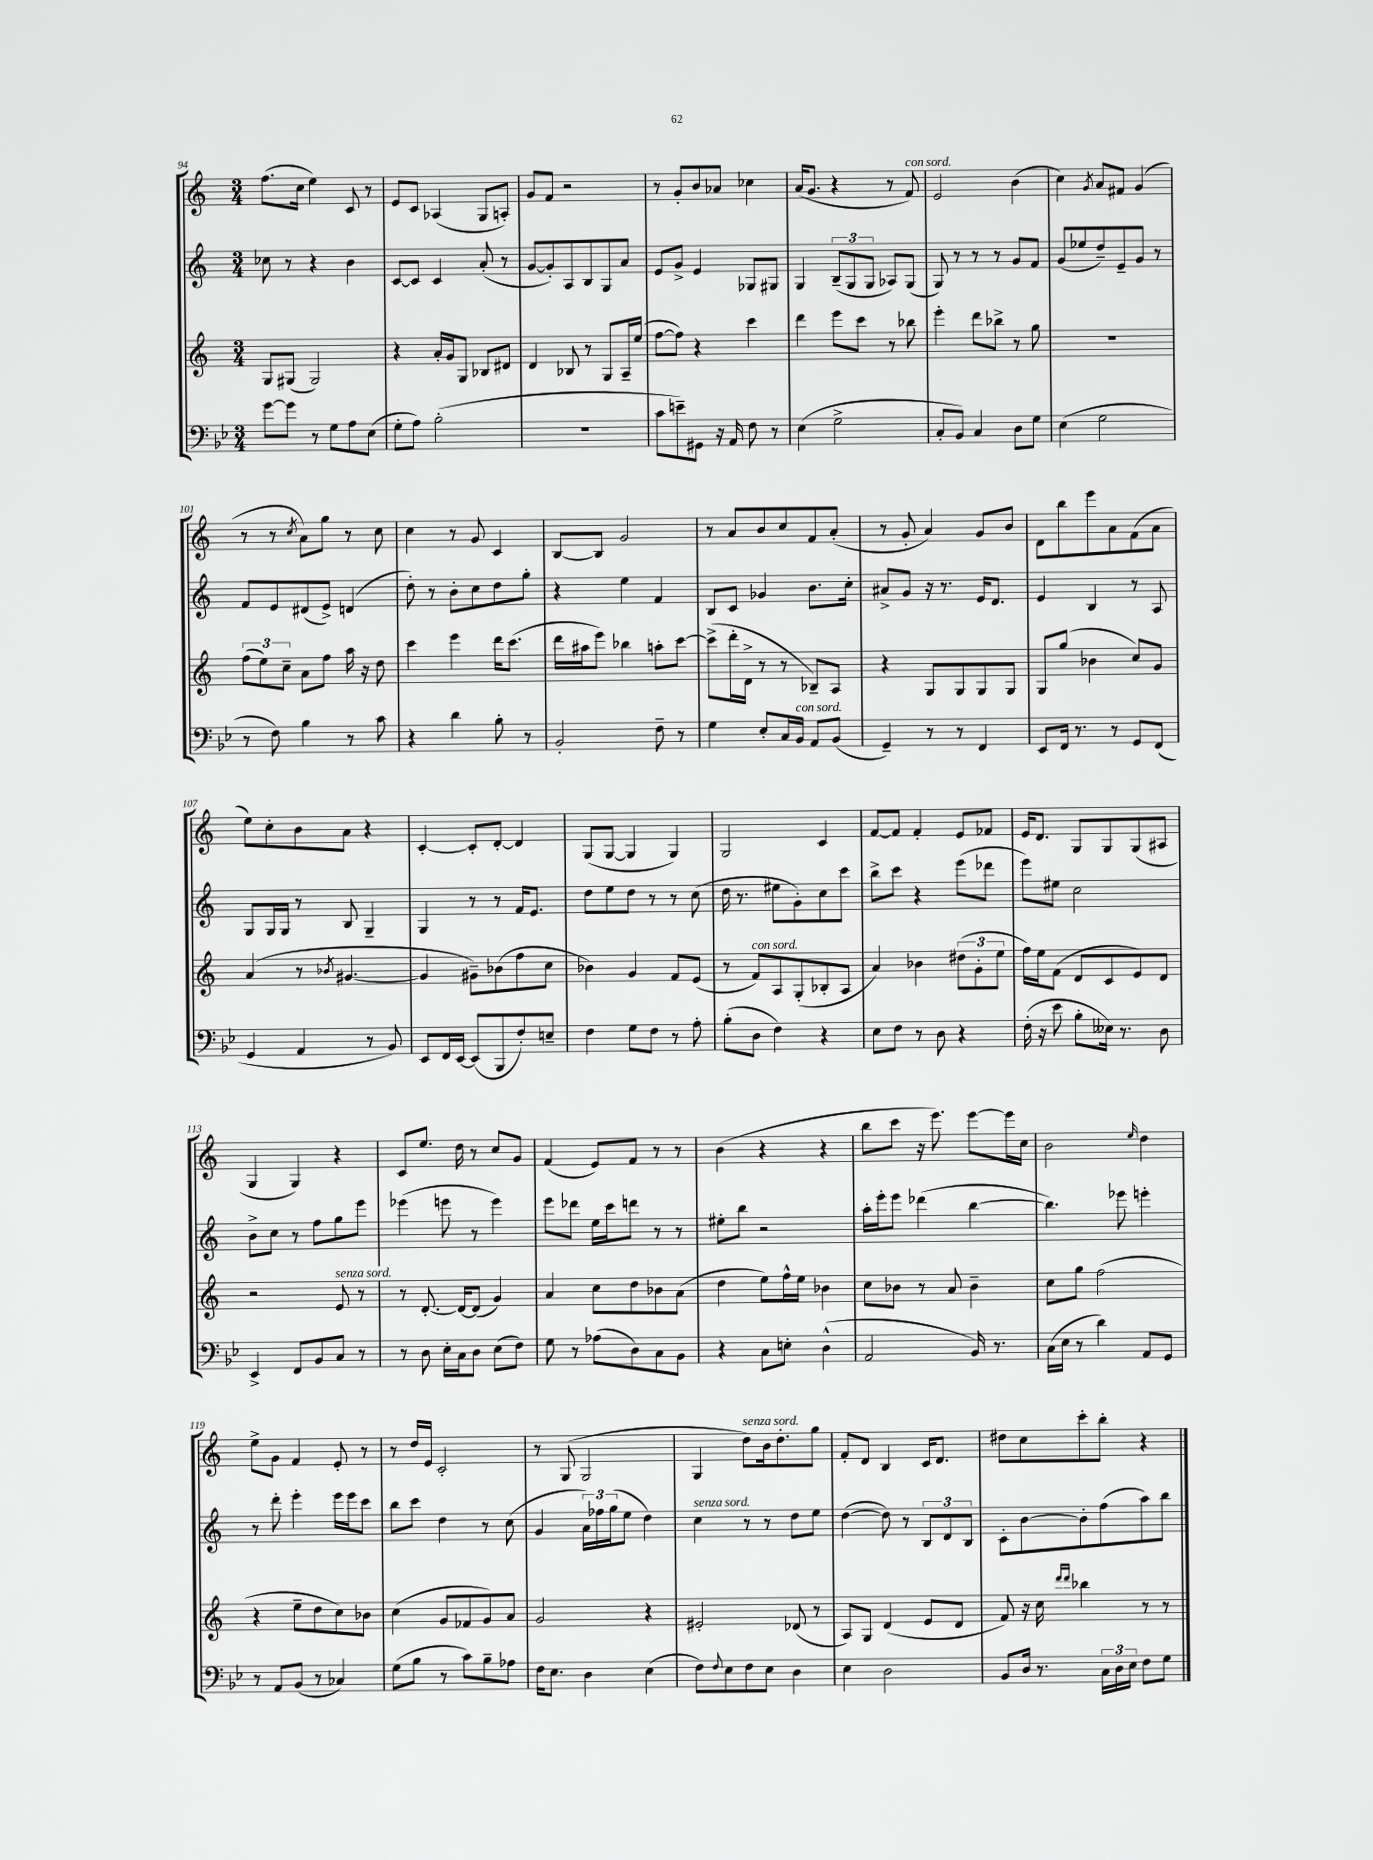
<<
\new StaffGroup <<
\new Staff = "s0" {
    \clef treble \key c \major \numericTimeSignature \time 3/4
    f''8.( c''16 e''4) c'8 r8 |
    e'8 c'8 aes4( g8 a8-.) |
    g'8 f'8 r2 |
    r8 g'8-. b'8 aes'8 ces''4 |
    a'16( g'8. r4 r8 f'8^\markup { \italic "con sord." }) |
    e'2 b'4( |
    c''4) \acciaccatura { g'8 } a'8 fis'8 g'4( |
    r8 r8 \acciaccatura { c''8 } a'8) g''8 r8 c''8 |
    c''4 r8 g'8 c'4 |
    b8~ b8 g'2 |
    r8 a'8 b'8 c''8 f'8 a'8-.( |
    r8 g'8-. a'4) g'8 b'8 |
    d'8 b''8 e'''8 a'8 f'8( a'8 |
    e''8) c''8-. b'8 a'8 r4 |
    c'4~-. c'8-. d'8~-. d'4 |
    g8( g8~ g4 g4) |
    g2 c'4 |
    f'8~ f'8 f'4-. e'8 fes'8 |
    e'16 d'8. g8 g8 g8( ais8 |
    g4 g4) r4 |
    c'8 e''8. d''16 r8 c''8 g'8 |
    f'4( e'8) f'8 r8 r8 |
    b'4( r4 r4 |
    b''8 c'''8 r16 e'''8.) e'''8~ e'''16 c''16 |
    b'2 \grace { e''16 } d''4 |
    e''8-> g'8 f'4 e'8-. r8 |
    r8 d''16 e'16 c'2-. |
    r8 g8( g2 |
    g4 d''8^\markup { \italic "senza sord." }) b'16 d''8.-. g''8 |
    f'8-. d'8 b4 c'16 d'8. |
    dis''8 c''8 c'''8-. b''8-. r4 \bar "|." |
}
\new Staff = "s1" {
    \clef treble \key c \major \numericTimeSignature \time 3/4
    ces''8 r8 r4 b'4 |
    c'8~ c'8 c'4 a'8-.( r8 |
    g'8~ g'8-.) a8 b8 g8 a'8 |
    e'8 g'8-> e'4 ges8 gis8 |
    g4 \tuplet 3/2 { b8--( g8 g8 } aes8) g8( |
    g8) r8 r8 r8 g'8 f'8 |
    g'8( ees''8 d''8--) e'8-- g'8 r8 |
    f'8 e'8 dis'8( e'8->) d'4( |
    d''8-.) r8 b'8-. c''8 d''8 g''8-. |
    r4 e''4 f'4 |
    b8 c'8 ges'4 b'8. c''16-. |
    ais'8-> g'8 r16 r8. e'16 d'8. |
    e'4 b4 r8 a8 |
    g8 g16 g16 r8 b8 g4-- |
    g4 r8 r8 f'16 e'8. |
    d''8 e''8 d''8 r8 r8 c''8( |
    d''16 r8. eis''8 g'8-.) c''8 c'''8 |
    b''8-> c'''8 r4 e'''8( des'''8 |
    e'''8) eis''8 c''2 |
    b'8-> c''8 r8 f''8 g''8 e'''8 |
    ees'''4( e'''8 r8 e'''4) |
    e'''8 des'''8 e''16 c'''16 d'''8 r8 r8 |
    eis''8-. b''8 r2 |
    a''16-. e'''16-. e'''8 des'''4( b''4~ |
    b''4.) ees'''8 e'''4-. |
    r8 d'''8-. e'''4-. e'''16 e'''16 c'''8 |
    b''8 c'''8 d''4 r8 c''8( |
    g'4 \tuplet 3/2 { a'16) fes''16 g''16( } e''8 d''4) |
    c''4^\markup { \italic "senza sord." } r8 r8 d''8 e''8 |
    d''4~( d''8) r8 \tuplet 3/2 { b8 d'8 b8 } |
    c'8-. b'8~ b'8-. f''8( a''8) b''8 \bar "|." |
}
\new Staff = "s2" {
    \clef treble \key c \major \numericTimeSignature \time 3/4
    g8 gis8( gis2) |
    r4 a'16-. g'16 g8 bes8 dis'8 |
    d'4 bes8 r8 g8 a16-- e''16( |
    f''8~ f''8) r4 c'''4 |
    d'''4 e'''8 c'''8 r8 bes''8 |
    e'''4-. d'''8 bes''8-> r8 g''8 |
    R2. |
    \tuplet 3/2 { f''8( e''8) c''8-- } a'8 f''8 a''16 r16 d''8 |
    c'''4 e'''4 d'''16 c'''8.( |
    d'''16 ais''16 e'''8) bes''4 a''8-. c'''8~ |
    c'''8->( d'''16-. d'16-> r8 r8 bes8--) a8 |
    r4 g8 g8 g8 g8 |
    g8 g''8( bes'4 c''8) g'8 |
    a'4( r8 \acciaccatura { bes'8 } gis'4.~ |
    gis'4 gis'8--) bes'8( f''8 c''8 |
    bes'4) g'4 f'8 e'8( |
    r8 f'8^\markup { \italic "con sord." }) a8 g8-.( bes8-. a8 |
    a'4) bes'4 \tuplet 3/2 { dis''8( g'8-. e''8 } |
    f''16) e''16 f'8( d'8 c'8 e'8) d'8 |
    r2 e'8^\markup { \italic "senza sord." } r8 |
    r8 d'8.~-. d'16~ d'8( g'4) |
    a'4 c''8 d''8 bes'8 a'8( |
    d''4 e''8) f''16-^ e''16 bes'4 |
    c''8 bes'8 r8 a'8 bes'4-- |
    c''8 g''8 f''2( |
    r4 e''8-- d''8 c''8) bes'8 |
    c''4( g'8 fes'8 g'8) a'8 |
    g'2 r4 |
    eis'2-. des'8( r8 |
    a8) g8 d'4( e'8 d'8 |
    f'8) r16 c''16 \grace { d'''16 d'''16 } bes''4 r8 r8 \bar "|." |
}
\new Staff = "s3" {
    \clef bass \key bes \major \numericTimeSignature \time 3/4
    g'8~ g'8 r8 g8 a8 ees8( |
    g8-. a8) bes2-.( |
    R2. |
    c'8 e'8--) gis,8 r16 a,16 f8 r8 |
    ees4( g2-> |
    c8-. bes,8) c4 d8 g8 |
    ees4( g2 |
    r8 f8) bes4 r8 c'8 |
    r4 d'4 bes8-. r8 |
    bes,2-. f8-- r8 |
    g4 ees8-. c16 bes,16^\markup { \italic "con sord." } a,8 bes,8( |
    g,4--) r8 r8 f,4 |
    ees,8 f,16 r8. r8 g,8 f,8( |
    g,4 a,4 r8 bes,8) |
    ees,8 f,16 ees,16~ ees,8( bes,,8 f8-.) e8-- |
    f4 g8 f8 r8 a8-. |
    bes8-.( d8 f4) r4 |
    ees8 f8 r8 d8 r4 |
    f16-.( r16 ees'8 bes8-. eeses16) r8. d8 |
    ees,4-> f,8 bes,8 c8 r8 |
    r8 d8 ees16-. c16 d8 ees8( f8) |
    g8 r8 aes8( d8) c8 bes,8 |
    r4 c8 e8-. d4-^( |
    a,2 bes,16) r8. |
    c16( ees16 r8 d'4) a,8 g,8 |
    r8 a,8 bes,8( r8 ces4) |
    g8( bes8 r8 c'8) bes8-- aes8 |
    f16 ees8. d4 ees4( |
    f8) \appoggiatura { f8 } ees8 f8 ees8 d4 |
    ees4 d2 |
    bes,8 d16 r8. \tuplet 3/2 { c16 d16 ees16 } f8 g8 \bar "|." |
}
>>
>>
\layout { \context { \Score currentBarNumber = #94 } }
